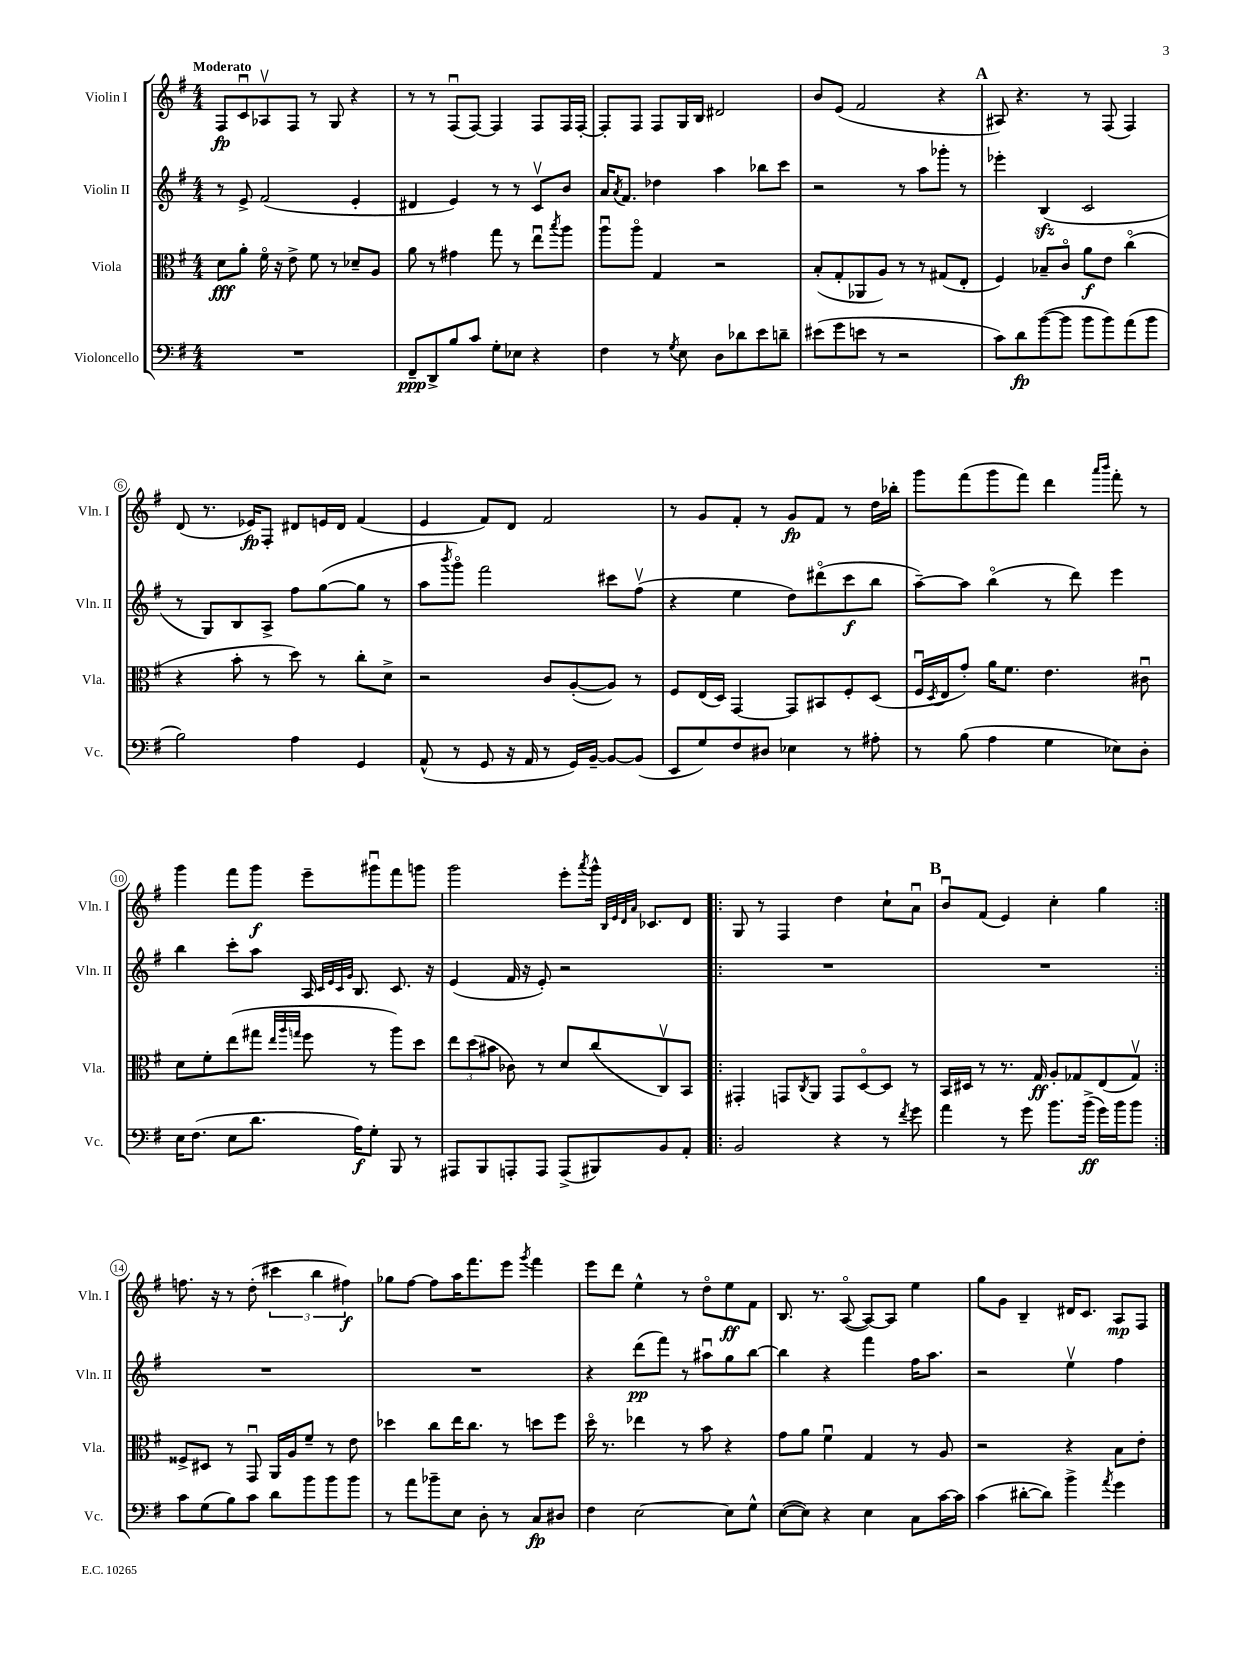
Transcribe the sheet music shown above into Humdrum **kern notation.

**kern	**kern	**kern	**kern
*staff4	*staff3	*staff2	*staff1
*clefF4	*clefC3	*clefG2	*clefG2
*k[f#]	*k[f#]	*k[f#]	*k[f#]
*M4/4	*M4/4	*M4/4	*M4/4
1r	8d	8r	8F#
.	8a'	8e^	8cu
.	16f#o	(2f#	8A-v
.	16r	.	.
.	8e^	.	8F#
.	8f#	.	8r
.	8r	.	8G
.	8d-~	4e'	4r
.	8A	.	.
=	=	=	=
8FF#~	8a	4d#	8r
8DD^	8r	.	8r
8B	4g#	4e)	(8F#u
8c	.	.	[8F#)
8G'	8gg	8r	4F#]
8E-	8r	8r	.
4r	8eeu	8cv	8F#
.	8qbb	.	.
.	8aa	8b	16F#
.	.	.	[16F#'
=	=	=	=
4F#	8aau	16a	8F#']
.	.	8qa	.
.	.	8.f#	.
.	8aao	.	8F#
8r	4G	4dd-	8F#
8qG	.	.	.
8E	.	.	16G
.	.	.	16B
8D	2r	4aa	2d#
8d-	.	.	.
8e	.	8bb-	.
8d~	.	8ccc	.
=	=	=	=
(8e#	(8B'	2r	8b
8g	8G'	.	(8e
8e	8AA-	.	2f#
8r	8A)	.	.
2r	8r	8r	.
.	8r	8aa	.
.	(8G#	8ggg-'	4r
.	8E'	8r	.
=	=	=	=
8c)	4F#)	4eee-'	8A#)
8d	.	.	4.r
([8b	8B-~	(4B	.
8b]	8co	.	.
8b	8a	2c	8r
8b)	8e	.	(8F#
(8a	(4cco	.	4F#)
8b	.	.	.
=	=	=	=
2B)	4r	8r	(8d
.	.	8G)	8.r
.	8b'	8B	.
.	.	.	16e-)
.	8r	8A^	8F#'
4A	8dd)	8ff#	8d#
.	8r	([8gg	16e
.	.	.	16d#
4GG	8cc'	8gg]	(4f#
.	8d^	8r	.
=	=	=	=
(8AA^^	2r	8aa	4e
.	.	8qbbb	.
8r	.	8gggo)	.
8GG	.	2fff#	8f#)
16r	.	.	8d
16AA	.	.	.
8r	8c	.	2f#
16GG)	([8A'	.	.
[16BB~	.	.	.
8BB_	8A])	8ccc#	.
(8BB]	8r	(8ff#v	.
=	=	=	=
8EE	8F#	4r	8r
8G)	(16E	.	8g
.	16D)	.	.
8F#	[4GG	4ee	8f#'
8D#	.	.	8r
4E-	8GG]	8dd)	8g
.	8BB#	(8ddd#o	8f#
8r	8F#'	8ccc	8r
8A#'	(8D	8bb	16dd
.	.	.	16bb-'
=	=	=	=
8r	16F#u	[8aa~)	8ggg
.	8qD	.	.
.	16E	.	.
(8B	8g')	8aa]	(8fff#
4A	16a	(4bbo	8ggg
.	8.f#	.	.
.	.	.	8fff#)
4G	4.e	8r	4ddd
.	.	8ddd)	.
.	.	.	16qqaaa
.	.	.	16qqbbb
8E-)	.	4eee	8fff#'
8D'	8c#u	.	8r
=	=	=	=
16E	8d	4bb	4ggg
(8.F#	.	.	.
.	8f#'	.	.
8E	(8ee	8ccc'	8fff#
8.d	8gg#	8aa	8ggg
.	32qqee	.	.
.	32qqaa	.	.
.	32qqgg	.	.
.	8ff#	16A	8eee~
.	.	32qqc	.
.	.	32qqe	.
.	.	32qqc	.
.	.	32qqg	.
16A)	.	8.B	.
8G'	8r	.	8ggg#u
8BBB	8aa)	8.c	8fff#
8r	8dd	.	8ggg
.	.	16r	.
=	=	=	=
8AAA#	12ee	(4e	2ggg
.	(12dd	.	.
8BBB	.	.	.
.	12b#	.	.
8AAA'	8c-)	16f#	.
.	.	16r	.
8AAA	8r	8e')	.
(8AAA^	8d	2r	8eee'
.	.	.	8qaaa
8BBB#)	(8cc	.	16ggg^^
.	.	.	32qqB
.	.	.	32qqe
.	.	.	32qqd
.	.	.	32qqa
.	.	.	8.c-
8BB	8Cv)	.	.
8AA'	8BB	.	8d
=!|:	=!|:	=!|:	=!|:
2BB	4GG#'	1r	8G
.	.	.	8r
.	8GG	.	4F#
.	8qC	.	.
.	8AA	.	.
4r	8GG	.	4dd
.	[8Do	.	.
8r	8D]	.	8cc`
8qf#	.	.	.
8g	8r	.	8au
=	=	=	=
4a	16BB	1r	8bu
.	16D#	.	.
.	8r	.	(8f#
8r	8.r	.	4e)
8g	.	.	.
.	16G	.	.
8.b	8A'	.	4cc'
.	8G-	.	.
(16b^	.	.	.
16g)	(8E	.	4gg
16b	.	.	.
8b	8G-v)	.	.
=:|!	=:|!	=:|!	=:|!
8c	8F##^	1r	8.ff
(8G	8D#	.	.
.	.	.	16r
8B)	8r	.	8r
8c	8GGu	.	(8dd'
8d	16AA	.	6ccc#
.	16A	.	.
8b	8f#~	.	.
.	.	.	6bb
8b	8r	.	.
.	.	.	6ff#)
8b	8e	.	.
=	=	=	=
8r	4dd-	1r	8gg-
8a	.	.	[8ff#
8b-~	8cc	.	8ff#]
8E	16ee	.	16aa
.	8.cc	.	8.fff#
8D'	.	.	.
8r	8r	.	8eee
.	.	.	8qggg
8C	8dd	.	4fff#
8D#	8ff#	.	.
=	=	=	=
4F#	16ddo	4r	8eee
.	8.r	.	.
.	.	.	8ddd
[2E	4ee-	(8ddd	4ee^^
.	.	8fff#)	.
.	8r	8r	8r
.	8b	8aa#u	8ddo
8E]	4r	8gg	8ee
8G^^	.	[8bb	8f#
=	=	=	=
([8E	8g	4bb]	8.B
8E])	8a	.	.
.	.	.	8.r
4r	4f#u	4r	.
.	.	.	([8Ao
4E	4G	4fff#	8A_)
.	.	.	8A]
8C	8r	16ff#	4ee
.	.	8.aa	.
[16c	8A	.	.
16c]	.	.	.
=	=	=	=
(4c	2r	2r	8gg
.	.	.	8g
[8d#'	.	.	4B~
8d#])	.	.	.
4b^	4r	4eev	16d#
.	.	.	8.c
8qa	.	.	.
4g	8B	4ff#	8A
.	8e'	.	8F#
==	==	==	==
*-	*-	*-	*-
